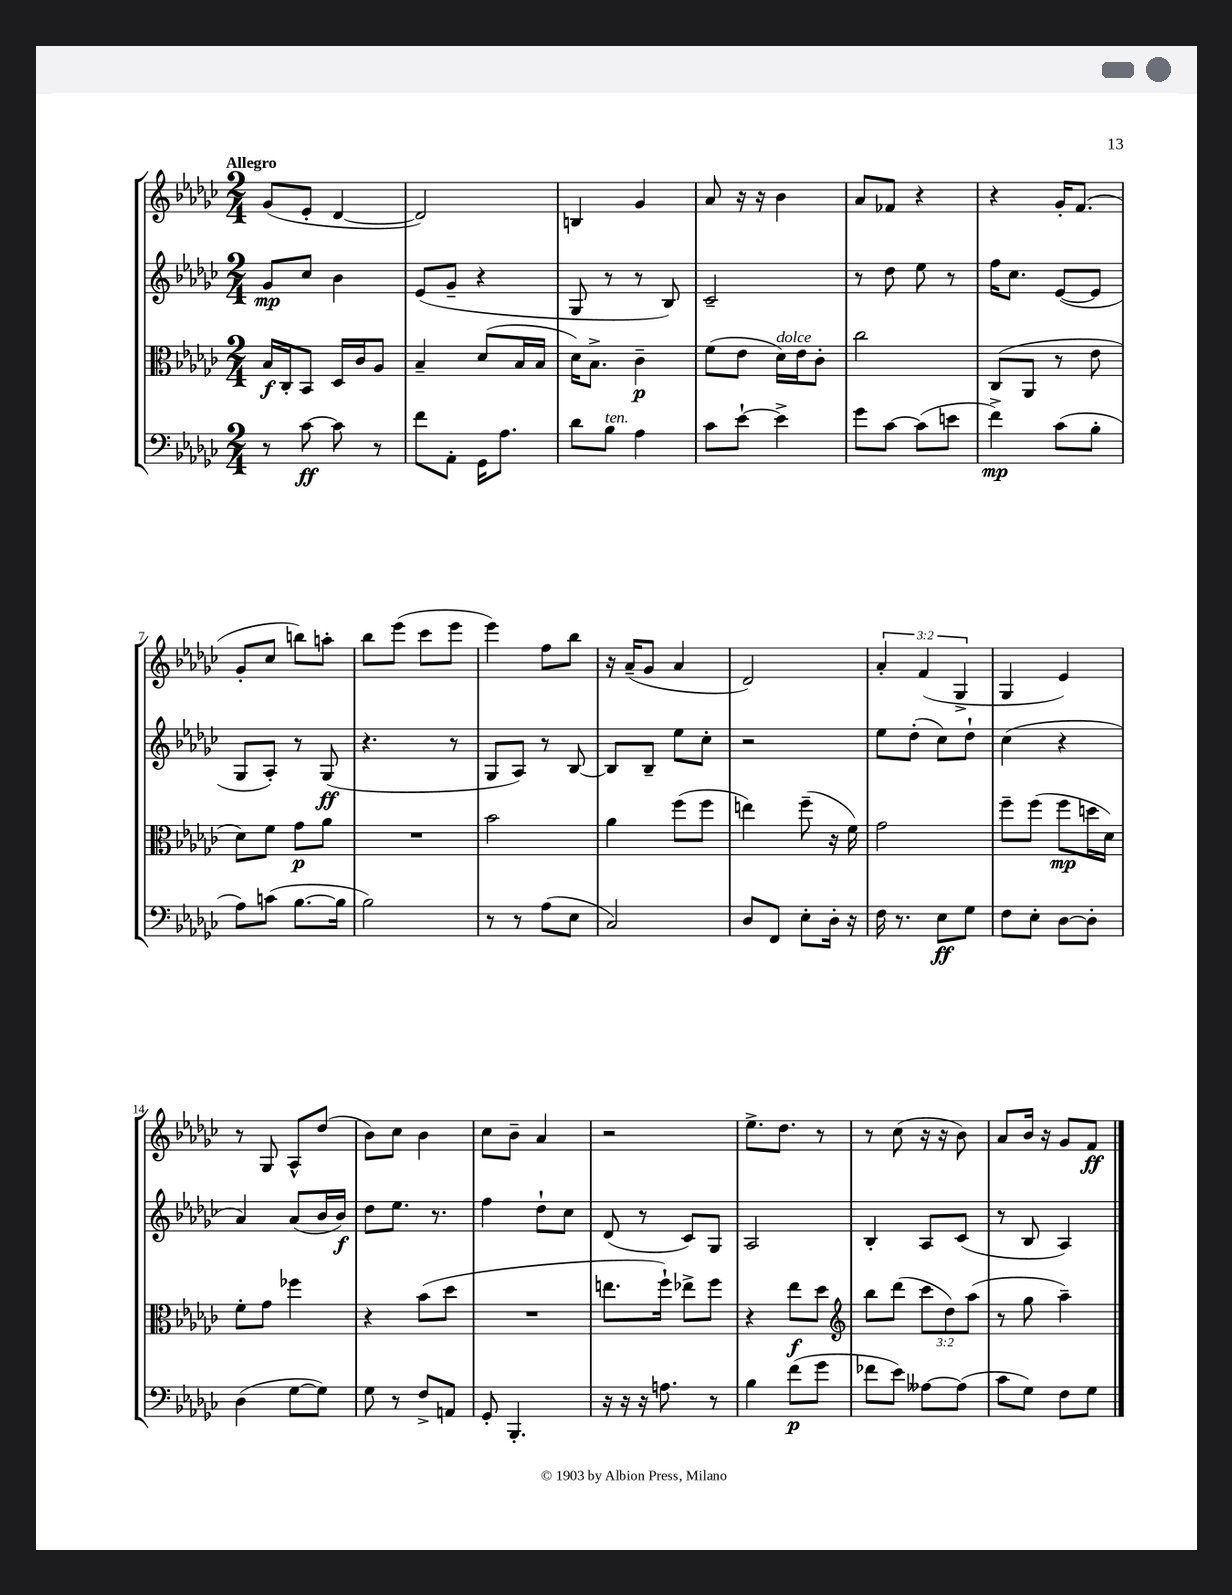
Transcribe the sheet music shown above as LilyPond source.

<<
\new StaffGroup <<
\new Staff = "s0" {
    \clef treble \key ges \major \numericTimeSignature \time 2/4 \override Staff.TupletNumber.text = #tuplet-number::calc-fraction-text \tempo "Allegro"
    ges'8( ees'8-. des'4~ |
    des'2) |
    b4 ges'4 |
    aes'8 r16 r16 bes'4 |
    aes'8 fes'8 r4 |
    r4 ges'16-. f'8.( |
    ges'8-. ces''8 b''8) a''8-. |
    bes''8 ees'''8( ces'''8 ees'''8 |
    ees'''4) f''8 bes''8 |
    r16 aes'16--( ges'8 aes'4 |
    des'2) |
    \tuplet 3/2 { aes'4-. f'4( ges4-> } |
    ges4 ees'4) |
    r8 ges8 aes8-^ des''8( |
    bes'8) ces''8 bes'4 |
    ces''8 bes'8-- aes'4 |
    r2 |
    ees''8.-> des''8. r8 |
    r8 ces''8( r16 r16 bes'8) |
    aes'8 bes'16 r16 ges'8 f'8\ff \bar "|." |
}
\new Staff = "s1" {
    \clef treble \key ges \major \numericTimeSignature \time 2/4
    ges'8\mp ces''8 bes'4 |
    ees'8( ges'8-- r4 |
    ges8 r8 r8 bes8) |
    ces'2-- |
    r8 des''8 ees''8 r8 |
    f''16 ces''8. ees'8~( ees'8 |
    ges8 aes8-.) r8 ges8\ff( |
    r4. r8 |
    ges8 aes8) r8 bes8~ |
    bes8 bes8-- ees''8 ces''8-. |
    r2 |
    ees''8 des''8-.( ces''8) des''8-! |
    ces''4( r4 |
    aes'4) aes'8( bes'16 bes'16\f) |
    des''8 ees''8. r8. |
    f''4 des''8-! ces''8 |
    des'8( r8 ces'8) ges8 |
    aes2 |
    bes4-. aes8 ces'8( |
    r8 bes8 aes4) \bar "|." |
}
\new Staff = "s2" {
    \clef alto \key ges \major \numericTimeSignature \time 2/4 \override Staff.TupletNumber.text = #tuplet-number::calc-fraction-text
    bes16\f ces16-. bes,8 des16 ces'16 aes8 |
    bes4-- des'8( bes16 bes16 |
    des'16) bes8.-> ces'4--\p |
    f'8( ees'8 des'16^\markup { \italic "dolce" }) ees'16 ces'8-. |
    ces''2 |
    ces8( aes,8 r8 ees'8 |
    des'8) f'8 ges'8\p aes'8 |
    R2 |
    bes'2 |
    aes'4 f''8( f''8 |
    e''4) f''8--( r16 f'16) |
    ges'2 |
    f''8-- f''8( f''8\mp d''16 des'16) |
    f'8-. ges'8 fes''4 |
    r4 bes'8( des''8 |
    R2 |
    e''8. f''16-!) ees''8-> f''8 |
    r4 ees''8\f des''8 |
    \clef treble bes''8 des'''8( \tuplet 3/2 { ces'''8 des''8) aes''8( } |
    r8 ges''8 aes''4--) \bar "|." |
}
\new Staff = "s3" {
    \clef bass \key ges \major \numericTimeSignature \time 2/4
    r8 ces'8~\ff ces'8 r8 |
    f'8 aes,8-. ges,16 aes8. |
    des'8 bes8^\markup { \italic "ten." } aes4 |
    ces'8 ees'8~-! ees'4-> |
    ges'8 ces'8~ ces'8( e'8 |
    f'4->\mp) ces'8( bes8-. |
    aes8) c'8( bes8.~ bes16 |
    bes2) |
    r8 r8 aes8( ees8 |
    ces2) |
    des8 f,8 ees8-. des16-. r16 |
    f16 r8. ees8\ff ges8 |
    f8 ees8-. des8~ des8-. |
    des4( ges8~ ges8) |
    ges8 r8 f8-> a,8 |
    ges,8-. bes,,4.-. |
    r16 r16 r16 a8. r8 |
    bes4 f'8\p( ges'8 |
    fes'8 ees'8) aeses8~ aeses8( |
    ces'8 ges8) f8 ges8 \bar "|." |
}
>>
>>
